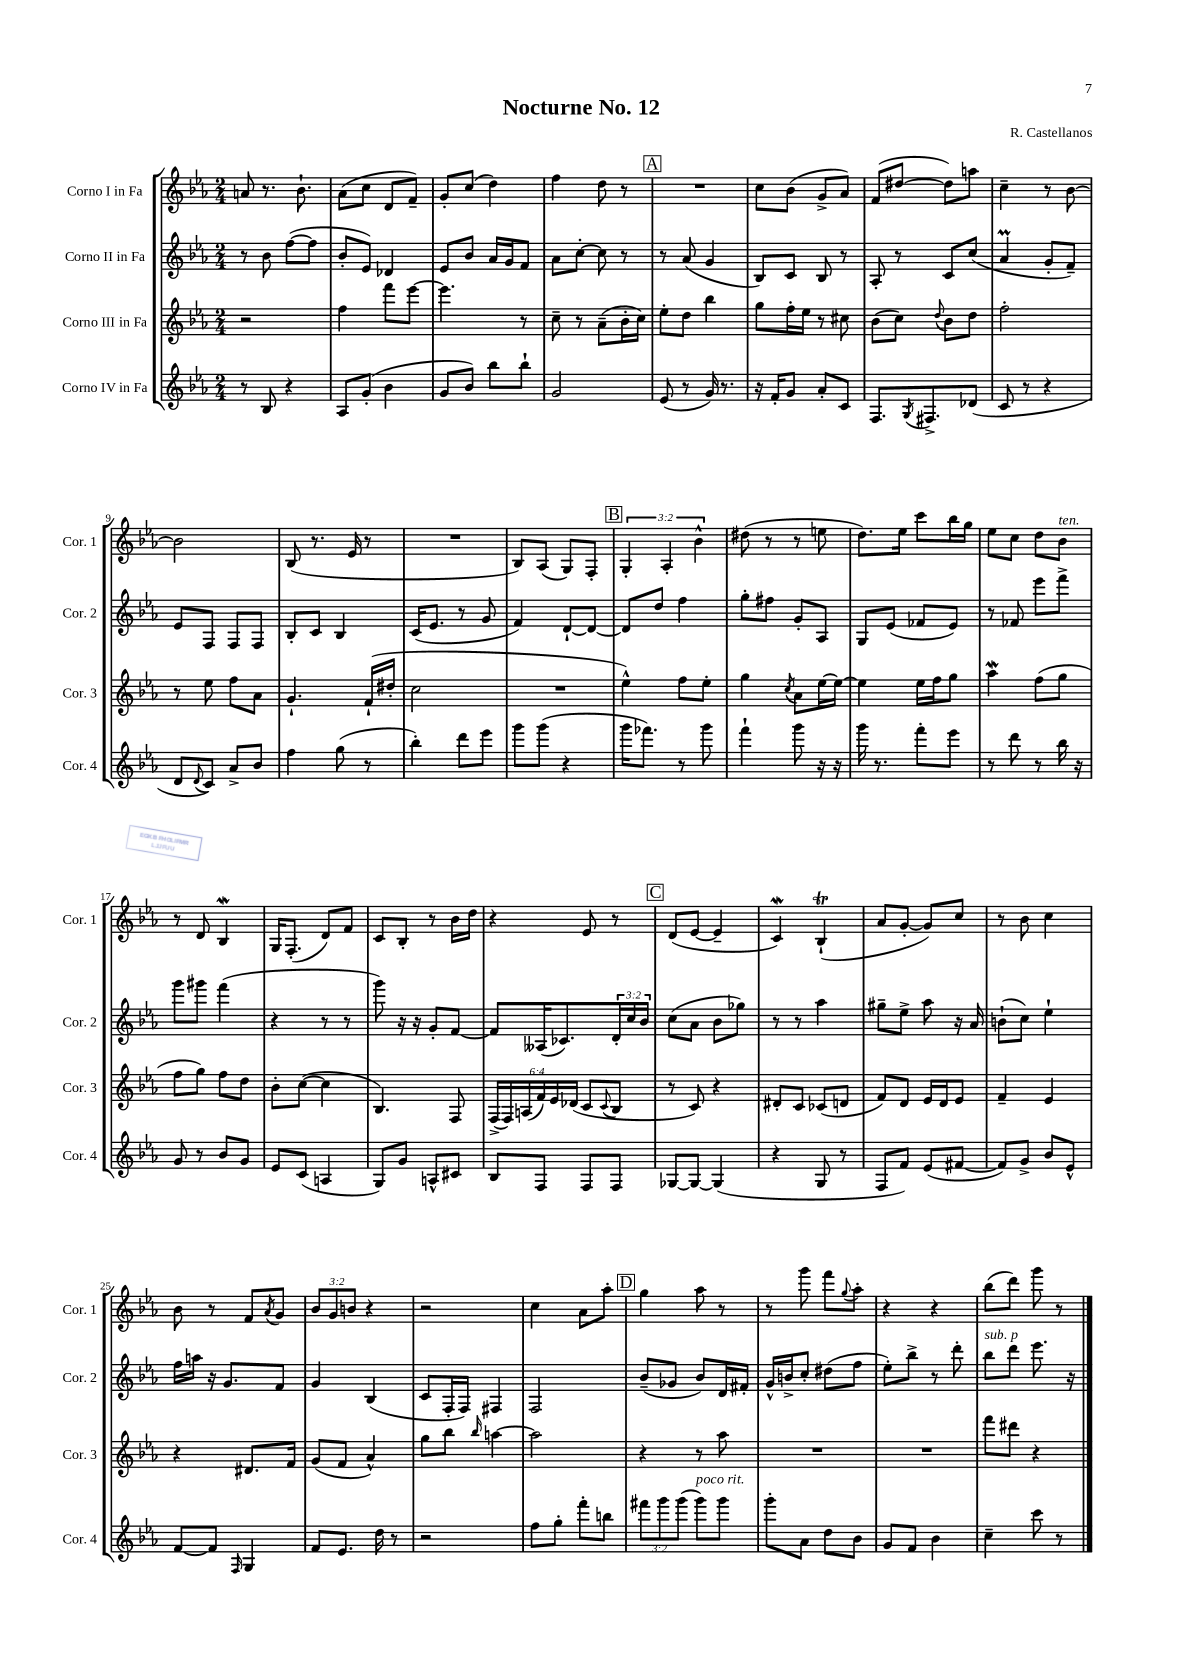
\header { title = "Nocturne No. 12" composer = "R. Castellanos" }
<<
\new StaffGroup <<
\new Staff = "s0" \with { instrumentName = "Corno I in Fa" shortInstrumentName = "Cor. 1" } {
    \clef treble \key ees \major \numericTimeSignature \time 2/4 \override Staff.TupletNumber.text = #tuplet-number::calc-fraction-text
    a'8 r8. bes'8.-! |
    aes'8( c''8 d'8 f'8--) |
    g'8-. c''8( d''4) |
    f''4 d''8 r8 |
    \mark \markup { \box "A" } R2 |
    c''8 bes'8( g'8-> aes'8) |
    f'8( dis''8~ dis''8) a''8 |
    c''4-- r8 bes'8~ |
    bes'2 |
    bes8( r8. ees'16 r8 |
    R2 |
    bes8) aes8( g8) f8-. |
    \mark \markup { \box "B" } \tuplet 3/2 { g4-. aes4-. bes'4-^ } |
    dis''8( r8 r8 e''8 |
    d''8.) ees''16 c'''8 bes''16 g''16 |
    ees''8 c''8 d''8 bes'8^\markup { \italic "ten." } |
    r8 d'8 bes4\mordent |
    g16 f8.-.( d'8) f'8 |
    c'8 bes8-. r8 bes'16 d''16 |
    r4 ees'8 r8 |
    \mark \markup { \box "C" } d'8( ees'8~ ees'4-- |
    c'4\mordent) bes4-!\trill( |
    aes'8 g'8~-. g'8) c''8 |
    r8 bes'8 c''4 |
    bes'8 r8 f'8 \acciaccatura { aes'8 } g'8 |
    \tuplet 3/2 { bes'8 g'8 b'8 } r4 |
    r2 |
    c''4 aes'8 aes''8-. |
    \mark \markup { \box "D" } g''4 aes''8 r8 |
    r8 g'''8 f'''8 \appoggiatura { g''8 } aes''8-. |
    r4 r4 |
    bes''8( d'''8) g'''8 r8 \bar "|." |
}
\new Staff = "s1" \with { instrumentName = "Corno II in Fa" shortInstrumentName = "Cor. 2" } {
    \clef treble \key ees \major \numericTimeSignature \time 2/4 \override Staff.TupletNumber.text = #tuplet-number::calc-fraction-text
    r8 bes'8 f''8~( f''8 |
    bes'8-. ees'8) des'4 |
    ees'8 bes'8 aes'16 g'16 f'8 |
    aes'8 c''8~-. c''8 r8 |
    \mark \markup { \box "A" } r8 aes'8( g'4 |
    bes8) c'8 bes8 r8 |
    aes8-. r8 c'8 c''8( |
    aes'4\prall g'8-. f'8--) |
    ees'8 f8 f8 f8 |
    bes8-. c'8 bes4 |
    c'16( ees'8. r8 g'8 |
    f'4) d'8~-! d'8~ |
    \mark \markup { \box "B" } d'8 d''8 f''4 |
    g''8-. fis''8 g'8-. aes8 |
    g8 ees'8( fes'8 ees'8) |
    r8 fes'8 ees'''8 f'''8-> |
    g'''8 gis'''8 f'''4( |
    r4 r8 r8 |
    g'''8) r16 r16 g'8-. f'8~ |
    f'8 aeses16( ces'8.) \tuplet 3/2 { d'16-. c''16 bes'16 } |
    \mark \markup { \box "C" } c''8( aes'8 bes'8 ges''8) |
    r8 r8 aes''4 |
    gis''8-- ees''8-> aes''8 r16 aes'16 |
    b'8-!( c''8) ees''4-! |
    f''16 a''16 r16 g'8. f'8 |
    g'4 bes4( |
    c'8 f16-. f16) fis4 |
    f2 |
    \mark \markup { \box "D" } bes'8--( ges'8 bes'8) d'16 fis'16-. |
    g'16-^ b'16-> c''8-. dis''8( f''8 |
    ees''8-.) bes''8-> r8 d'''8-. |
    bes''8^\markup { \italic "sub. p" } d'''8 ees'''8. r16 \bar "|." |
}
\new Staff = "s2" \with { instrumentName = "Corno III in Fa" shortInstrumentName = "Cor. 3" } {
    \clef treble \key ees \major \numericTimeSignature \time 2/4 \override Staff.TupletNumber.text = #tuplet-number::calc-fraction-text
    r2 |
    f''4 f'''8 ees'''8~ |
    ees'''4. r8 |
    c''8-- r8 aes'8--( bes'16-. c''16) |
    \mark \markup { \box "A" } ees''8-. d''8 bes''4 |
    g''8 f''16-. ees''16 r8 cis''8 |
    bes'8( c''8) \appoggiatura { d''8 } bes'8 d''8 |
    f''2-. |
    r8 ees''8 f''8 aes'8 |
    g'4.-! f'16-!( dis''16-. |
    c''2 |
    R2 |
    \mark \markup { \box "B" } ees''4-^) f''8 ees''8-. |
    g''4 \acciaccatura { c''8 } aes'8 ees''16~ ees''16~ |
    ees''4 ees''16 f''16 g''8 |
    aes''4\mordent f''8( g''8 |
    f''8 g''8) f''8 d''8 |
    bes'8-. c''8~( c''4 |
    bes4.) f8 |
    \tuplet 6/4 { f16->( f16) a16( f'16) ees'16 des'16( } c'8 \appoggiatura { c'8 } bes8 |
    \mark \markup { \box "C" } r8 c'8) r4 |
    dis'8-. c'8 ces'8( d'8 |
    f'8) d'8 ees'16 d'16 ees'8 |
    f'4-- ees'4 |
    r4 dis'8. f'16 |
    g'8( f'8 aes'4-^) |
    g''8 bes''8 \grace { bes''16 } a''4~ |
    a''2 |
    \mark \markup { \box "D" } r4 r8 aes''8 |
    R2 |
    R2 |
    f'''8 dis'''8 r4 \bar "|." |
}
\new Staff = "s3" \with { instrumentName = "Corno IV in Fa" shortInstrumentName = "Cor. 4" } {
    \clef treble \key ees \major \numericTimeSignature \time 2/4 \override Staff.TupletNumber.text = #tuplet-number::calc-fraction-text
    r8 bes8 r4 |
    aes8 g'8-.( bes'4 |
    g'8 bes'8) bes''8 bes''8-! |
    g'2 |
    \mark \markup { \box "A" } ees'8( r8 g'16) r8. |
    r16 f'16-. g'8 aes'8-. c'8 |
    f8. \acciaccatura { g8 } fis8.-> des'8( |
    c'8 r8 r4 |
    d'8 \appoggiatura { d'8 } c'8) aes'8-> bes'8 |
    f''4 g''8( r8 |
    bes''4-.) d'''8 ees'''8 |
    g'''8 g'''8( r4 |
    \mark \markup { \box "B" } g'''16 fes'''8.) r8 g'''8 |
    f'''4-! g'''8 r16 r16 |
    g'''16 r8. f'''8-. ees'''8 |
    r8 d'''8 r8 bes''16 r16 |
    g'8 r8 bes'8 g'8 |
    ees'8 c'8( a4 |
    g8) g'8 a8-^ cis'8 |
    bes8 f8 f8 f8 |
    \mark \markup { \box "C" } ges8~ ges8~ ges4( |
    r4 g8 r8 |
    f8 f'8) ees'8( fis'8~ |
    fis'8) g'8-> bes'8 ees'8-^ |
    f'8~ f'8 \grace { f16 } g4 |
    f'8 ees'8. d''16 r8 |
    r2 |
    f''8 g''8-. f'''8-. b''8 |
    \mark \markup { \box "D" } \tuplet 3/2 { fis'''8 g'''8 g'''8( } g'''8^\markup { \italic "poco rit." }) g'''8 |
    g'''8-. aes'8 d''8 bes'8 |
    g'8 f'8 bes'4 |
    c''4-- c'''8 r8 \bar "|." |
}
>>
>>
